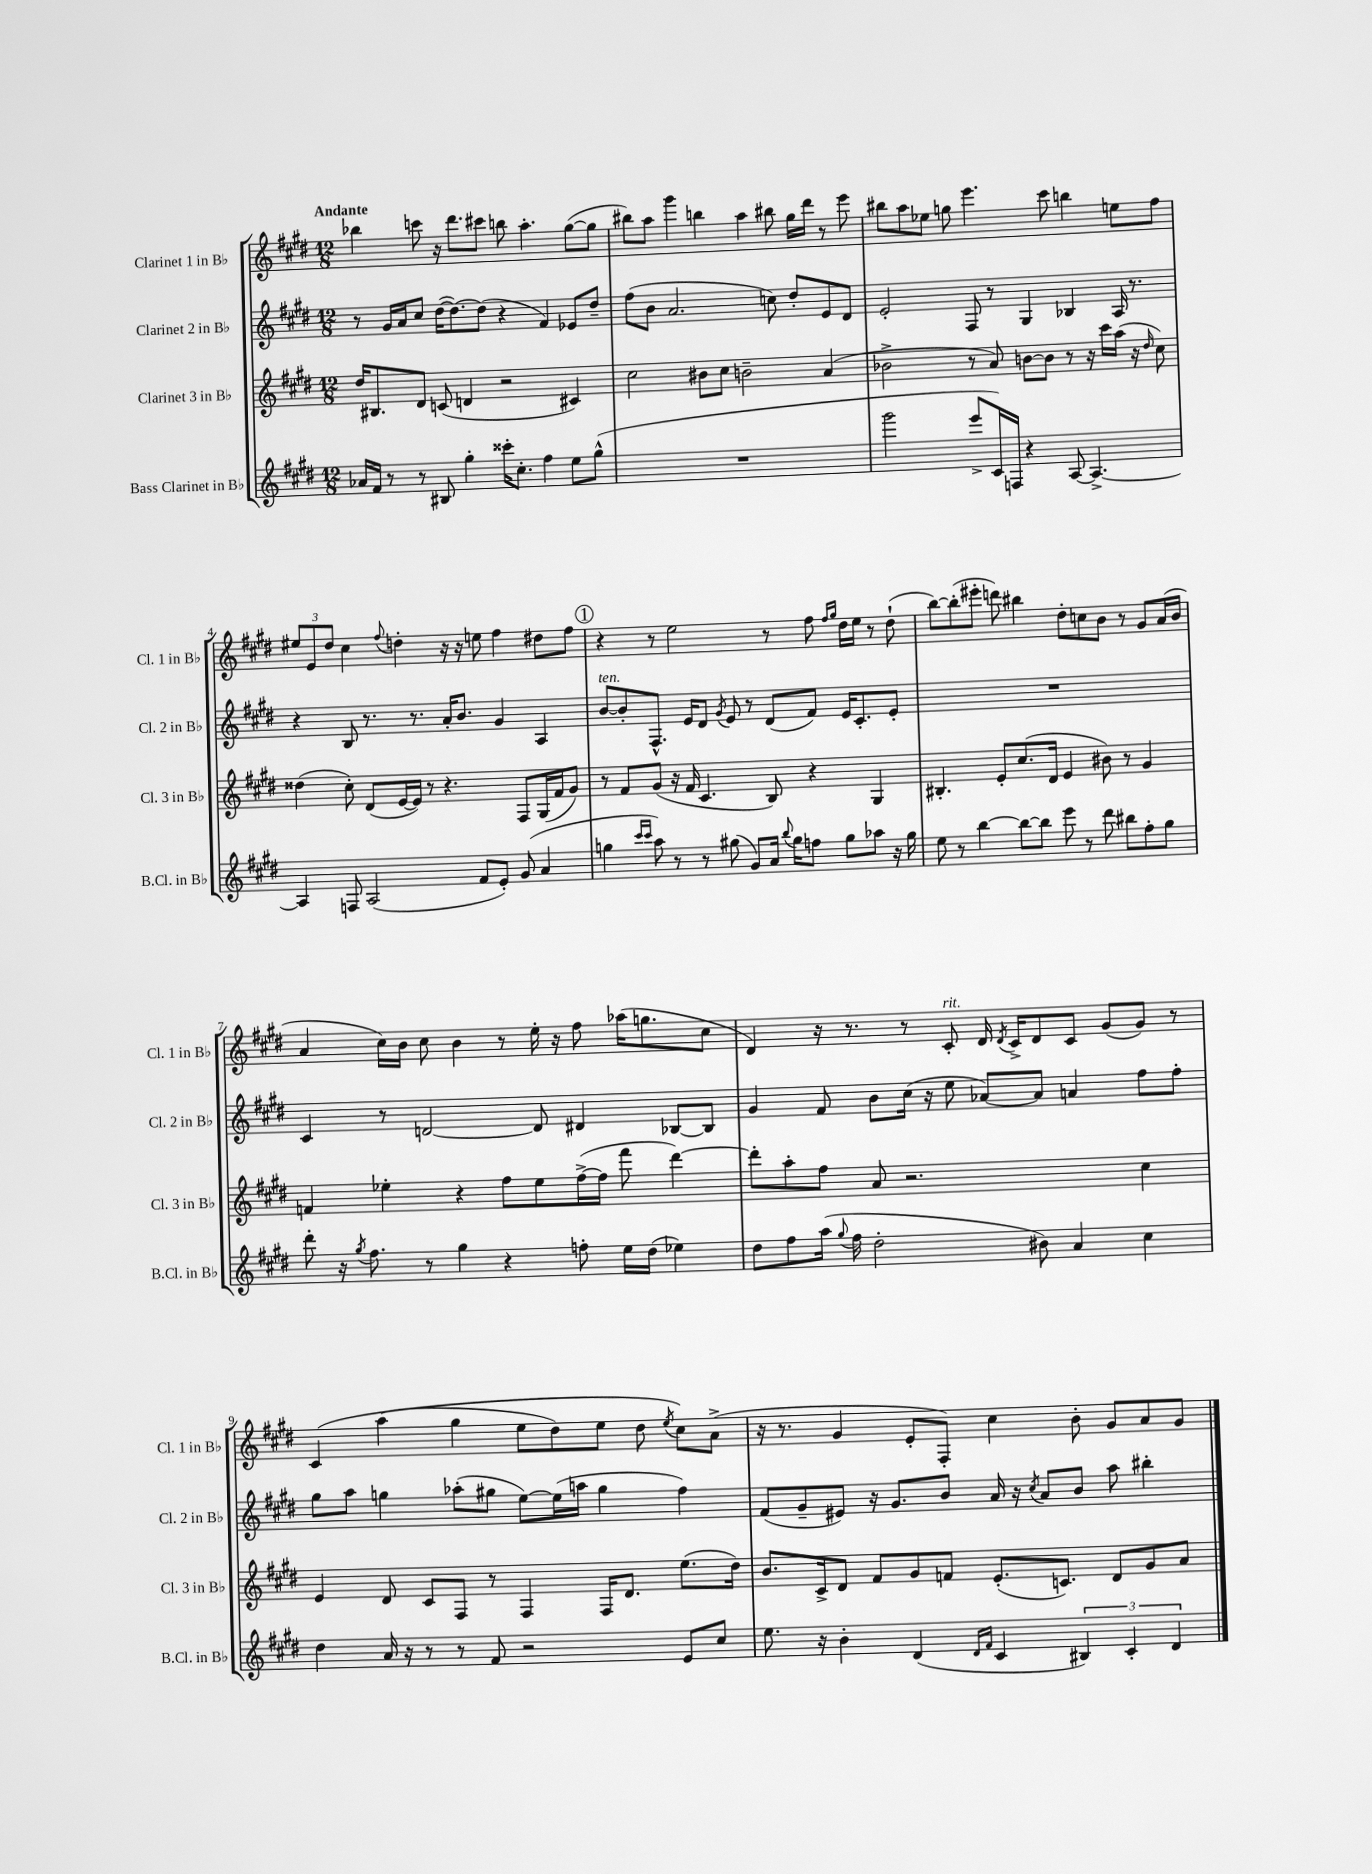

**kern	**kern	**kern	**kern
*staff4	*staff3	*staff2	*staff1
*clefG2	*clefG2	*clefG2	*clefG2
*k[f#c#g#d#]	*k[f#c#g#d#]	*k[f#c#g#d#]	*k[f#c#g#d#]
*M12/8	*M12/8	*M12/8	*M12/8
16a-	16dd#	8r	4bb-
16f#	8.B#	.	.
8r	.	16g#	.
.	.	16a	.
8r	8d#	8cc#	8ccc
8B#	(8c	([16dd#	16r
.	.	8.dd#_)	8.ddd#
4gg#'	4d	.	.
.	.	(8dd#]	8ccc#
16ccc##'	2r	4r	8bb
8.cc#'	.	.	.
.	.	.	4.aa'
4ff#	.	4f#)	.
8ee	4c#)	8e-	([8gg#
(8gg#^^	.	8dd#~	8gg#]
=	=	=	=
1.r	2cc#	(8ff#	8bb#)
.	.	8b	8aa
.	.	2.a	4ggg#
.	8b#	.	4bb
.	8cc#	.	.
.	2b~	.	4aa
.	.	8cc)	8bb#
.	.	8dd#'	16gg#
.	.	.	16ddd#
.	(4a	8e	8r
.	.	8d#	8eee
=	=	=	=
2ggg#	2b-^	2e'	8bb#
.	.	.	8aa
.	.	.	8ee-
.	.	.	8gg
8eee^	8r	8F#	4.eee
16c#)	8a)	8r	.
16F	.	.	.
4r	[8b	4G#	.
.	8b]	.	8ccc#
[8A	8r	4B-	4bb
4.A^_	16r	.	.
.	16ccc#	.	.
.	(16aa	16A	8ee
.	16r	8.r	.
.	16qqdd#	.	.
.	8cc#)	.	8ff#
=	=	=	=
4A]	(4dd##	4r	12ee#
.	.	.	12e
.	.	.	12dd#
8F	8cc#')	8B	4cc#
(2A	(8d#	8.r	.
.	.	.	8qqff#
.	[16e	.	4dd'
.	16e])	8.r	.
.	8r	.	.
.	4.r	16a'	16r
.	.	8.b	16r
8f#	.	.	8ee
8e')	.	4g#	4ff#
(8g#	8F#	.	.
4a	(16G#	4A	8dd#
.	16f#	.	.
.	8g#)	.	8ff#
=	=	=	=
4gg	8r	[8b	4r
.	8f#	8b']	.
16qqccc#	.	.	.
16qqccc#	.	.	.
8aa)	(8g#	8.F#^^	8r
8r	16r	.	2ee
.	16f#	16e	.
8r	4.c#	8d#	.
.	.	8qg#	.
(8gg#	.	8e	.
8g#)	.	8r	.
16a	8B)	(8d#	8r
8qqbb	.	.	.
16gg#	.	.	.
8ff	4r	8f#)	8ff#
.	.	.	16qqff#
.	.	.	16qqgg#
8gg#	.	16e	16dd#
.	.	8.c#'	16ee
8aa-	4G#	.	8r
16r	.	8e'	(8dd#`
16gg#	.	.	.
=	=	=	=
8ee	4.B#'	1.r	[8bb)
8r	.	.	(8bb']
[4bb	.	.	8eee#'
.	8e'	.	8ddd)
8bb_	(8.cc#	.	4bb#
8bb]	.	.	.
.	16d#	.	.
8eee	4e	.	8dd#'
8r	.	.	8cc
8ddd#	8b#)	.	8b
8bb#	8r	.	8r
8ff#'	4g#	.	8g#
8gg#	.	.	(16a
.	.	.	16b
=	=	=	=
8ddd#'	4f	4c#	4a
16r	.	.	.
8qgg#	.	.	.
8.ff#	.	.	.
.	4ee-'	8r	16cc#)
.	.	.	16b
8r	.	[2d	8cc#
4gg#	4r	.	4b
4r	8ff#	.	8r
.	8ee-	8d]	16ee'
.	.	.	16r
8ff'	([16ff#^	4d#	8ff#
.	16ff#]	.	.
16ee	8fff#	.	(16aa-
(16dd#	.	.	8.gg
4ee-)	[4ddd#)	[8B-	.
.	.	8B-]	8cc#
=	=	=	=
8dd#	8ddd#']	4g#	4d#)
8ff#	8aa'	.	.
(16aa	8ff#	8f#	16r
8qqgg#	.	.	.
16ff#	.	.	8.r
2dd#'	8a	8b	.
.	2.r	(16cc#	8r
.	.	16r	.
.	.	8ee	8c#'
.	.	[8a-)	16d#
.	.	.	8qd#
.	.	.	16c#^
8b#)	.	8a-]	8d#
4a	.	4a	8c#
.	.	.	(8g#
4cc#	4cc#	8ff#	8g#)
.	.	8ff#'	8r
=	=	=	=
4dd#	4e	8gg#	&(4c#
.	.	8aa	.
16a	8d#	4gg	(4aa
16r	.	.	.
8r	8c#	.	.
8r	8F#	(8aa-'	4gg#
8f#	8r	8gg#	.
2r	4F#	[8ee)	8ee
.	.	(16ee]	8dd#)
.	.	16aa	.
.	16F#	4gg#	8ee
.	8.d#	.	.
.	.	.	8dd#
.	.	.	8qee
8e	(8.ee	4ff#)	8cc#&)
8cc#	.	.	(8a^
.	16dd#)	.	.
=	=	=	=
8.ee	8.b	(8f#	16r
.	.	.	8.r
.	.	8g#~	.
16r	16c#^	.	.
4b'	8d#	8e#)	4g#
.	8f#	16r	.
.	.	8.g#	.
(4d#	8g#	.	8e'
.	8f	8b	8F#')
16qqd#	.	.	.
16qqf#	.	.	.
4c#	(8.e'	16a	4cc#
.	.	16r	.
.	.	8qcc#	.
.	.	8a	.
.	8.c)	.	.
6B#)	.	8b	8b'
.	8d#	8aa	8g#
6c#'	.	.	.
.	8g#	4bb#'	8a
6d#	.	.	.
.	8a	.	8g#
==	==	==	==
*-	*-	*-	*-
